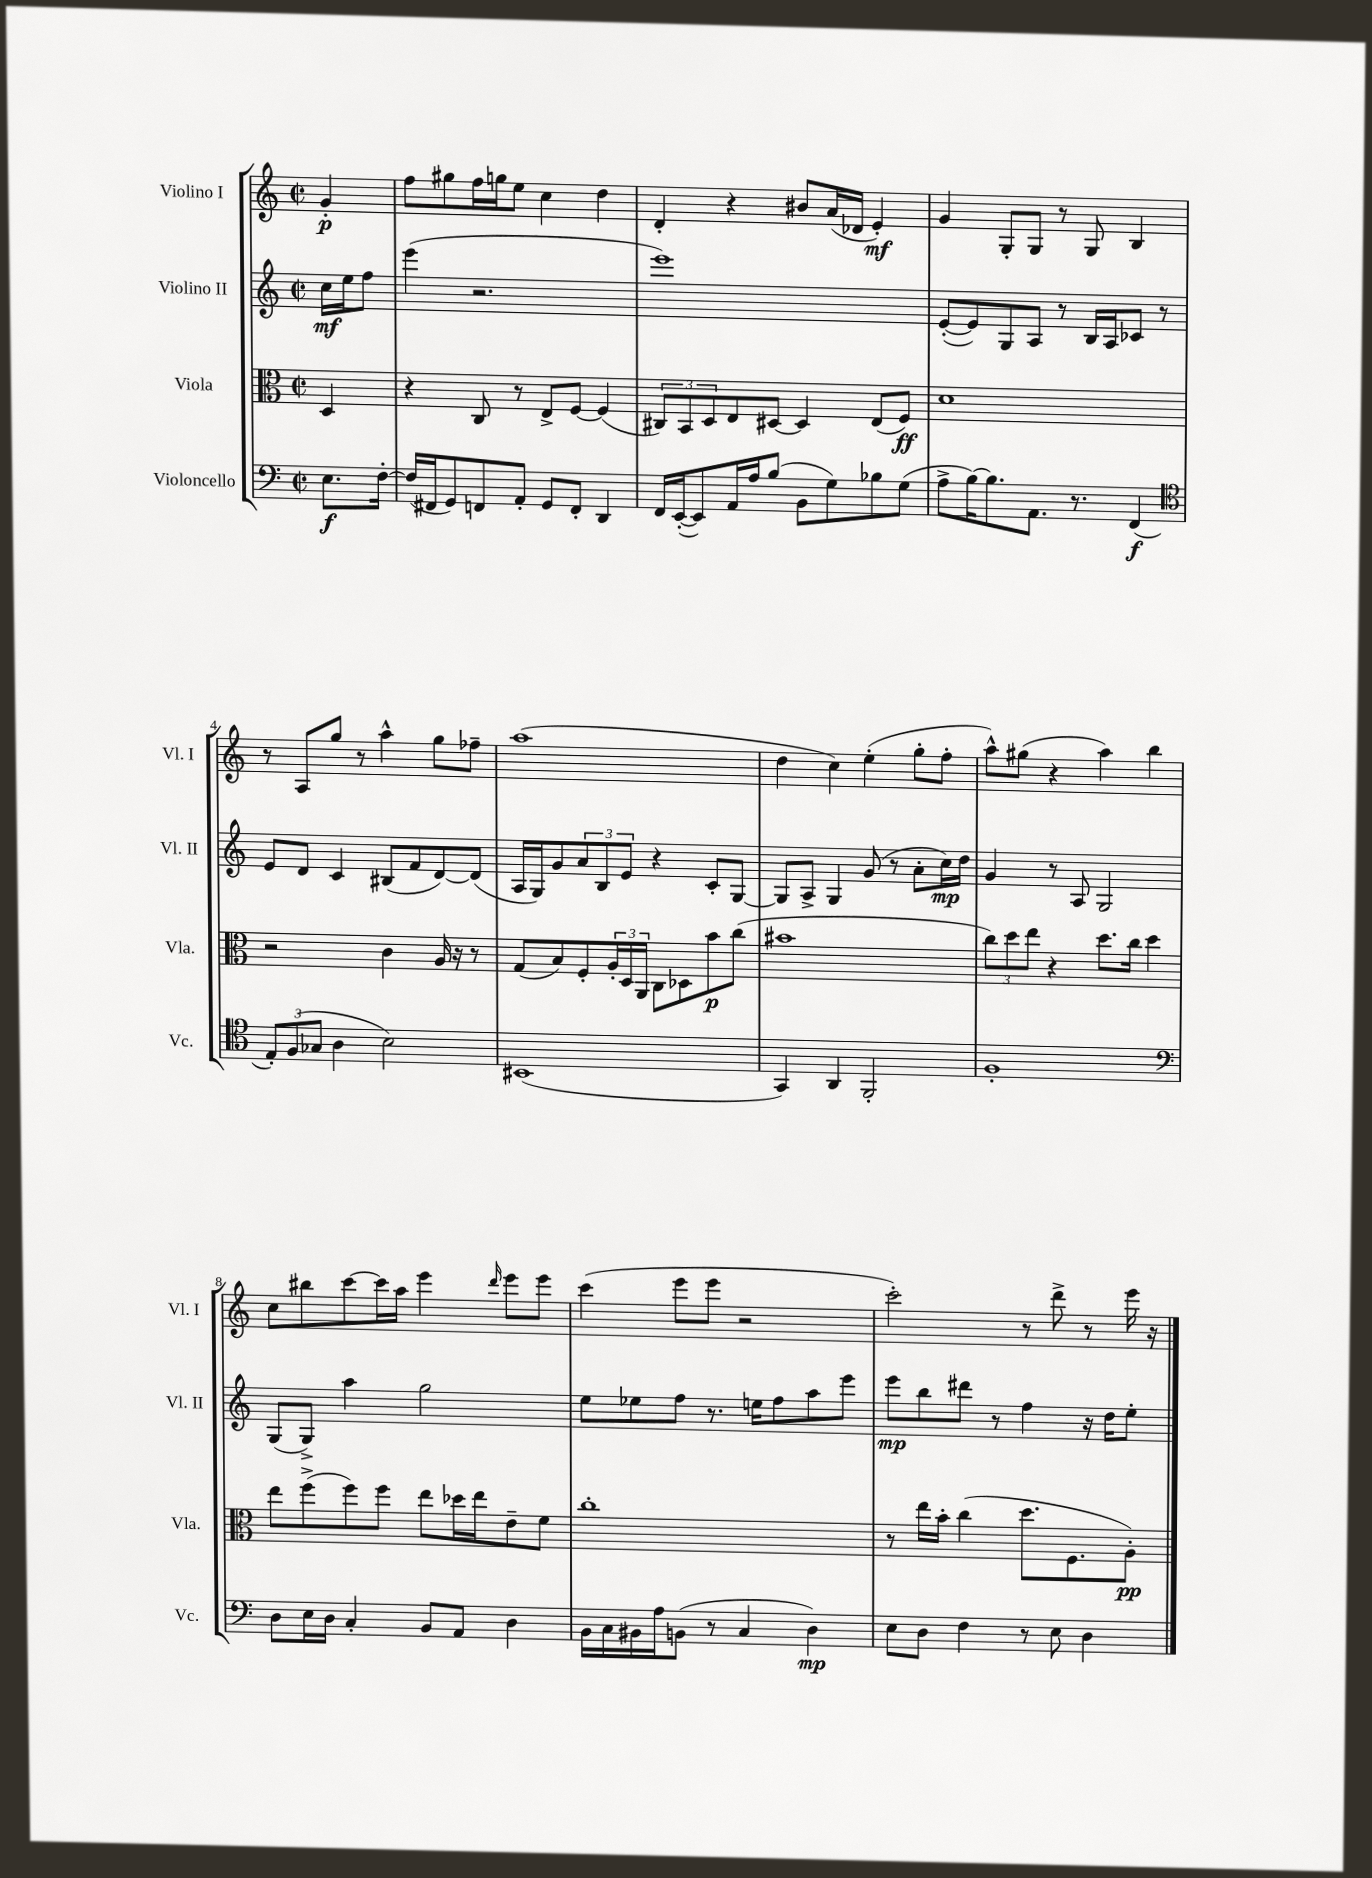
<<
\new StaffGroup <<
\new Staff = "s0" \with { instrumentName = "Violino I" shortInstrumentName = "Vl. I" } {
    \clef treble \key c \major \defaultTimeSignature \time 2/2 \partial 4
    g'4-.\p |
    f''8 gis''8 f''16 g''16 e''8 c''4 d''4 |
    d'4-. r4 bis'8 a'16( des'16 e'4-.\mf) |
    g'4 g8-. g8 r8 g8 b4 |
    r8 a8 g''8 r8 a''4-^ g''8 fes''8-- |
    a''1( |
    d''4 c''4) e''4-.( g''8-. f''8-. |
    a''8-^) gis''8( r4 a''4) b''4 |
    c''8 bis''8 c'''8~ c'''16 a''16 e'''4 \grace { d'''16 } e'''8 e'''8 |
    c'''4( e'''8 e'''8 r2 |
    c'''2-.) r8 d'''8-> r8 e'''16 r16 \bar "|." |
}
\new Staff = "s1" \with { instrumentName = "Violino II" shortInstrumentName = "Vl. II" } {
    \clef treble \key c \major \defaultTimeSignature \time 2/2 \partial 4
    c''16\mf e''16 f''8 |
    e'''4( r2. |
    e'''1) |
    e'8~-.( e'8) g8 a8 r8 b16 a16 ces'8 r8 |
    e'8 d'8 c'4 bis8( f'8 d'8~) d'8( |
    a16 g16) g'8 \tuplet 3/2 { a'8 b8 e'8 } r4 c'8-. g8~ |
    g8 a8-> g4 g'8( r8 a'8-. c''16\mp) d''16 |
    g'4 r8 a8 g2 |
    g8( g8->) a''4 g''2 |
    e''8 ees''8 f''8 r8. e''16 f''8 a''8 e'''8 |
    e'''8\mp b''8 dis'''8 r8 f''4 r16 d''16 e''8-. \bar "|." |
}
\new Staff = "s2" \with { instrumentName = "Viola" shortInstrumentName = "Vla." } {
    \clef alto \key c \major \defaultTimeSignature \time 2/2 \partial 4
    d4 |
    r4 c8 r8 e8-> f8~ f4( |
    \tuplet 3/2 { cis8) b,8 d8 } e8 dis8~ dis4 e8( f8\ff) |
    d'1 |
    r2 c'4 a16 r16 r8 |
    g8( b8) f8-. \tuplet 3/2 { a16-. d16 a,16 } c8 des8 b'8\p c''8( |
    bis'1 |
    \tuplet 3/2 { c''8) d''8 e''8 } r4 d''8. c''16 d''4 |
    e''8 f''8->( f''8) f''8 e''8 des''16 e''16 e'8-- f'8 |
    c''1-. |
    r8 e''16 b'16-. c''4( d''8. f8. a8-.\pp) \bar "|." |
}
\new Staff = "s3" \with { instrumentName = "Violoncello" shortInstrumentName = "Vc." } {
    \clef bass \key c \major \defaultTimeSignature \time 2/2 \partial 4
    e8.\f f16~-. |
    f16( fis,16 g,8) f,8 a,8-. g,8 f,8-. d,4 |
    f,16 e,16~-.( e,8) a,16 a16 b8( b,8 g8) bes8 g8( |
    a8-> b16~) b8. a,8. r8. f,4\f( |
    \clef tenor \tuplet 3/2 { e8-.) f8( ges8 } a4 b2) |
    bis,1( |
    g,4) a,4 f,2-. |
    f1-. |
    \clef bass d8 e16 d16 c4-. b,8 a,8 d4 |
    b,16 c16 bis,16 a16 b,8( r8 c4 d4\mp) |
    e8 d8 f4 r8 e8 d4 \bar "|." |
}
>>
>>
